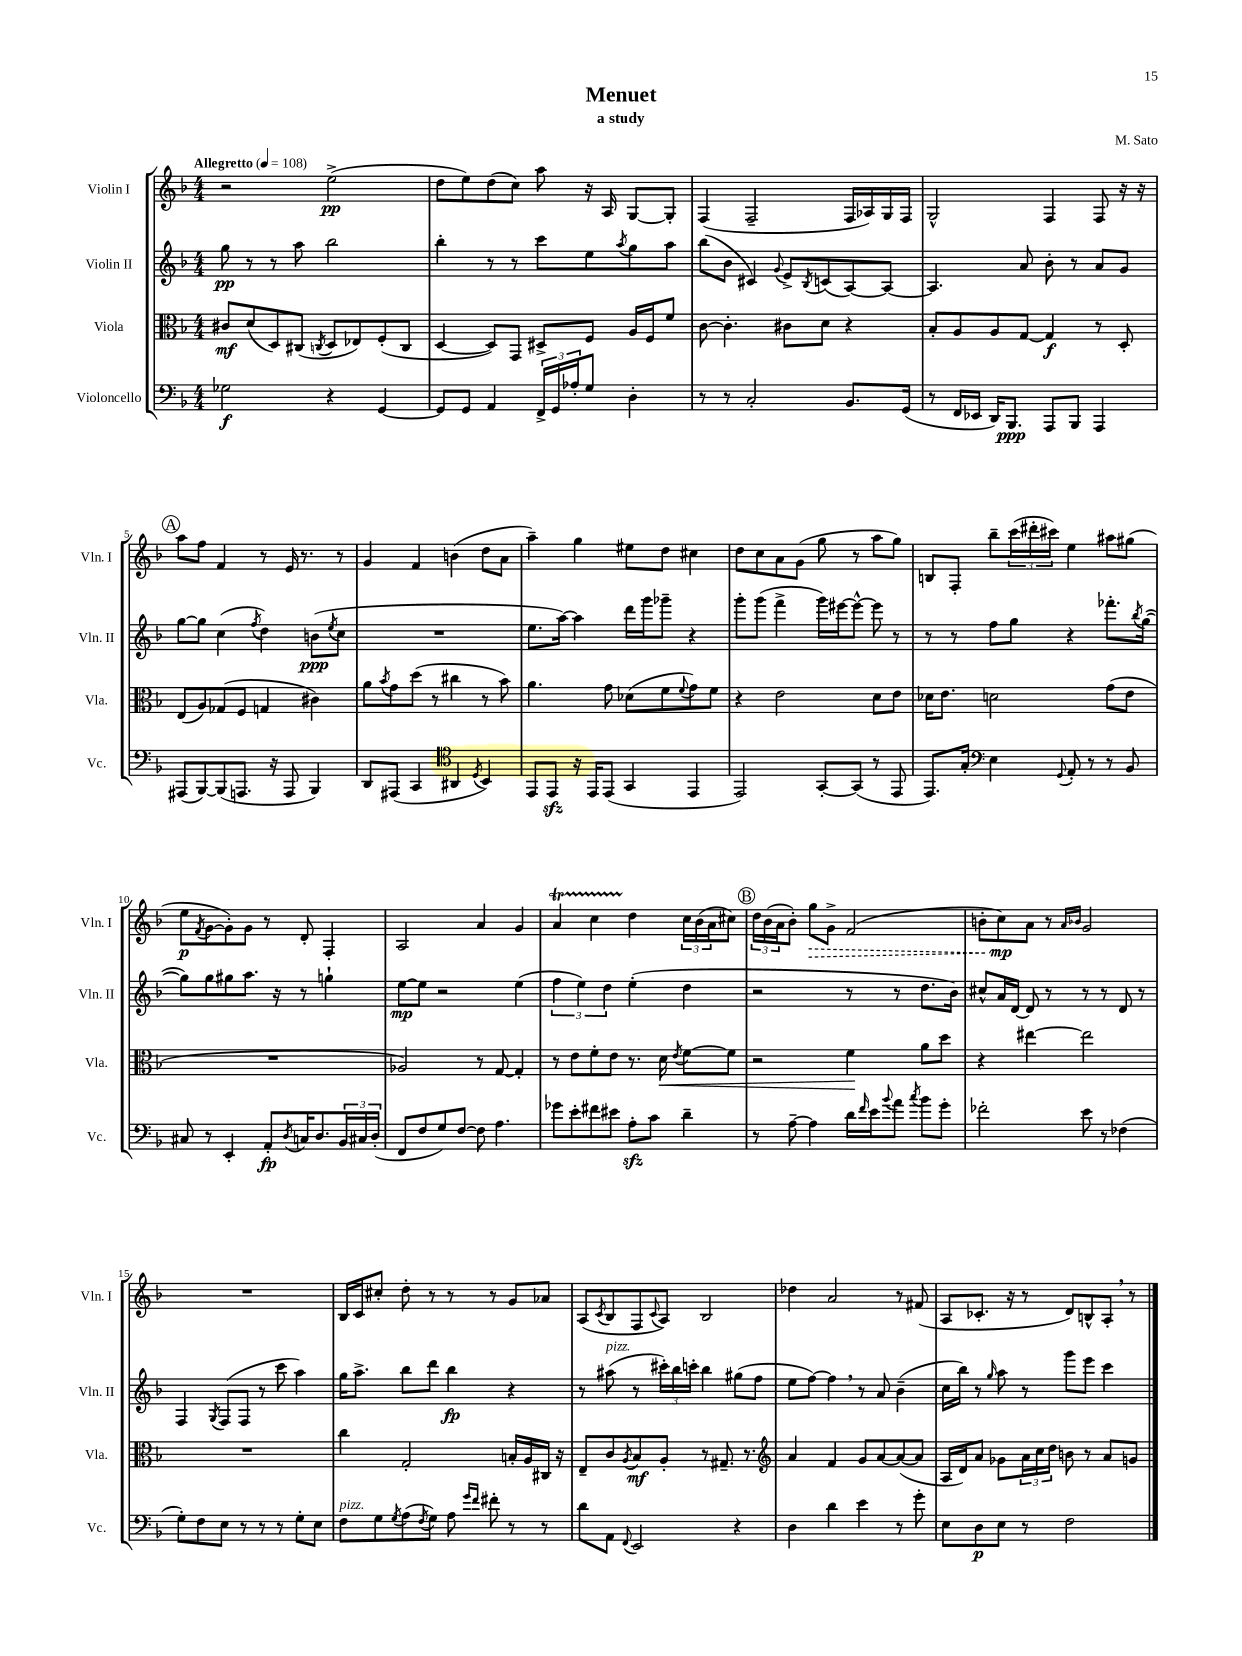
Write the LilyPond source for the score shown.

\header { title = "Menuet" composer = "M. Sato" subtitle = "a study" }
<<
\new StaffGroup <<
\new Staff = "s0" \with { instrumentName = "Violin I" shortInstrumentName = "Vln. I" } {
    \clef treble \key f \major \numericTimeSignature \time 4/4 \tempo "Allegretto" 4 = 108
    r2 e''2->\pp( |
    d''8 e''8) d''8( c''8) a''8 r16 a16 g8~ g8-. |
    f4( f2-- f16 aes16) g16 f16 |
    g2-^ f4 f8 r16 r16 |
    \mark \markup { \circle "A" } a''8 f''8 f'4 r8 e'16 r8. r8 |
    g'4 f'4 b'4( d''8 a'8 |
    a''4--) g''4 eis''8 d''8 cis''4 |
    d''8 c''8 a'8 g'8( g''8 r8 a''8 g''8) |
    b8 f8-. bes''8-- \tuplet 3/2 { c'''16( dis'''16-. cis'''16) } e''4 ais''8 gis''8( |
    e''8\p \acciaccatura { f'8 } g'8~ g'8-.) g'8 r8 d'8-. f4-. |
    a2 a'4 g'4 |
    a'4\startTrillSpan c''4 d''4\stopTrillSpan \tuplet 3/2 { c''16 bes'16( a'16 } cis''8) |
    \mark \markup { \circle "B" } \tuplet 3/2 { d''16 bes'16( a'16 } bes'8-.) \once \override Hairpin.style = #'dashed-line g''8\> g'8-> f'2( |
    b'8-. c''8\mp\!) a'8 r8 \grace { a'16 bes'16 } g'2 |
    R1 |
    bes16 c'16 cis''8-. d''8-. r8 r8 r8 g'8 aes'8 |
    a8( \acciaccatura { c'8 } bes8 f8 \appoggiatura { c'8 } a8) bes2 |
    des''4 a'2 r8 fis'8( |
    a8 ces'8.-. r16 r8 d'8) b8-^ a8-. \breathe r8 \bar "|." |
}
\new Staff = "s1" \with { instrumentName = "Violin II" shortInstrumentName = "Vln. II" } {
    \clef treble \key f \major \numericTimeSignature \time 4/4
    g''8\pp r8 r8 a''8 bes''2 |
    bes''4-. r8 r8 c'''8 e''8 \acciaccatura { a''8 } g''8 a''8 |
    bes''8( bes'8 cis'4) \appoggiatura { g'8 } e'8-> \acciaccatura { bes8 } c'8( a8~) a8~ |
    a4. a'8 bes'8-. r8 a'8 g'8 |
    \mark \markup { \circle "A" } g''8~ g''8 c''4( \acciaccatura { f''8 } d''4) b'8\ppp( \acciaccatura { e''8 } c''8 |
    R1 |
    e''8. a''16~) a''4 d'''16 g'''16 ges'''8-- r4 |
    g'''8-. g'''8( f'''4-> g'''16) eis'''16~ eis'''8~-^ eis'''8 r8 |
    r8 r8 f''8 g''8 r4 fes'''8.-. \acciaccatura { bes''8 } g''16~( |
    g''8) g''8 gis''8 a''8. r16 r8 g''4-! |
    e''8~\mp e''8 r2 e''4( |
    \tuplet 3/2 { f''4 e''4) d''4 } e''4-.( d''4 |
    \mark \markup { \circle "B" } r2 r8 r8 d''8. bes'16) |
    cis''8-^ a'16 d'16~ d'8 r8 r8 r8 d'8 r8 |
    f4 \acciaccatura { g8 } f8( f8 r8 c'''8 a''4) |
    g''16 a''8.-> bes''8 d'''8 bes''4\fp r4 |
    r8 ais''8^\markup { \italic "pizz." }( r8 \tuplet 3/2 { cis'''16-.) bes''16 c'''16-. } bes''4 gis''8( f''8 |
    e''8 f''8~) f''4 \breathe r8 a'8 bes'4--( |
    c''16 bes''16) r8 \grace { g''16 } a''8 r8 g'''8 e'''8 c'''4 \bar "|." |
}
\new Staff = "s2" \with { instrumentName = "Viola" shortInstrumentName = "Vla." } {
    \clef alto \key f \major \numericTimeSignature \time 4/4
    cis'8\mf d'8( d8) cis8( \acciaccatura { c8 } d8 ees8) f8-.( c8 |
    d4~ d8) g,8 dis8-> f8 a16 f16 f'8 |
    c'8~ c'4.-. cis'8 d'8 r4 |
    bes8-. a8 a8 g8~ g4\f r8 d8-. |
    \mark \markup { \circle "A" } e8( a8) ges8( f8 g4 cis'4) |
    a'8 \acciaccatura { bes'8 } g'8 d''8( r8 cis''4 r8 bes'8) |
    a'4. g'8 des'8( f'8 \appoggiatura { f'8 } g'8) f'8 |
    r4 e'2 d'8 e'8 |
    des'16 e'8. d'2 g'8( e'8 |
    R1 |
    aes2) r8 g8~ g4-. |
    r8 e'8 f'8-. e'8 r8. d'16\< \acciaccatura { e'8 } f'8~ f'8 |
    \mark \markup { \circle "B" } r2 f'4\! a'8 d''8 |
    r4 eis''4~ eis''2 |
    R1 |
    c''4 g2-. b16-. a16 cis16 r16 |
    e8-- c'8 \acciaccatura { a8 } bes8\mf a8-. r8 gis8.-- r8. |
    \clef treble a'4 f'4 g'8 a'8~ a'8~( a'8 |
    a16 d'16) a'8 ges'8 \tuplet 3/2 { a'16 c''16 d''16 } b'8 r8 a'8 g'8 \bar "|." |
}
\new Staff = "s3" \with { instrumentName = "Violoncello" shortInstrumentName = "Vc." } {
    \clef bass \key f \major \numericTimeSignature \time 4/4
    ges2\f r4 g,4~ |
    g,8 g,8 a,4 \tuplet 3/2 { f,16-> g,16 aes16-. } g8 d4-. |
    r8 r8 c2-. bes,8. g,16( |
    r8 f,16 ees,16 d,16) bes,,8.\ppp a,,8 bes,,8 a,,4 |
    \mark \markup { \circle "A" } ais,,8( bes,,8~) bes,,8( a,,8. r16 a,,8 bes,,4) |
    d,8 ais,,8( c,4 \clef tenor ais,4 \acciaccatura { d8 } bes,4) |
    e,8 e,8\sfz r16 e,16 e,8( g,4 e,4 |
    e,2) g,8~-. g,8( r8 e,8 |
    e,8.) g16-. \clef bass e4 \appoggiatura { g,8 } a,8-. r8 r8 bes,8 |
    cis8 r8 e,4-. a,8-.\fp \acciaccatura { d8 } c16 d8. \tuplet 3/2 { bes,16 cis16 d16-.( } |
    f,8 f8 g8) f8~ f8 a4. |
    ges'8 e'8-. fis'8 eis'8 a8-.\sfz c'8 d'4-- |
    \mark \markup { \circle "B" } r8 a8~-- a4 d'16 \grace { f'16 } e'16 \appoggiatura { bes'8 } a'8 \acciaccatura { c''8 } bes'8 g'8-. |
    fes'2-. e'8 r8 fes4( |
    g8-.) f8 e8 r8 r8 r8 g8-. e8 |
    f8^\markup { \italic "pizz." } g8 \acciaccatura { g8 } a8( \acciaccatura { f8 } g8) a8 \grace { g'16 f'16 } fis'8-. r8 r8 |
    d'8 a,8 \appoggiatura { f,8 } e,2 r4 |
    d4 d'4 e'4 r8 g'8-. |
    e8 d8\p e8 r8 f2 \bar "|." |
}
>>
>>
